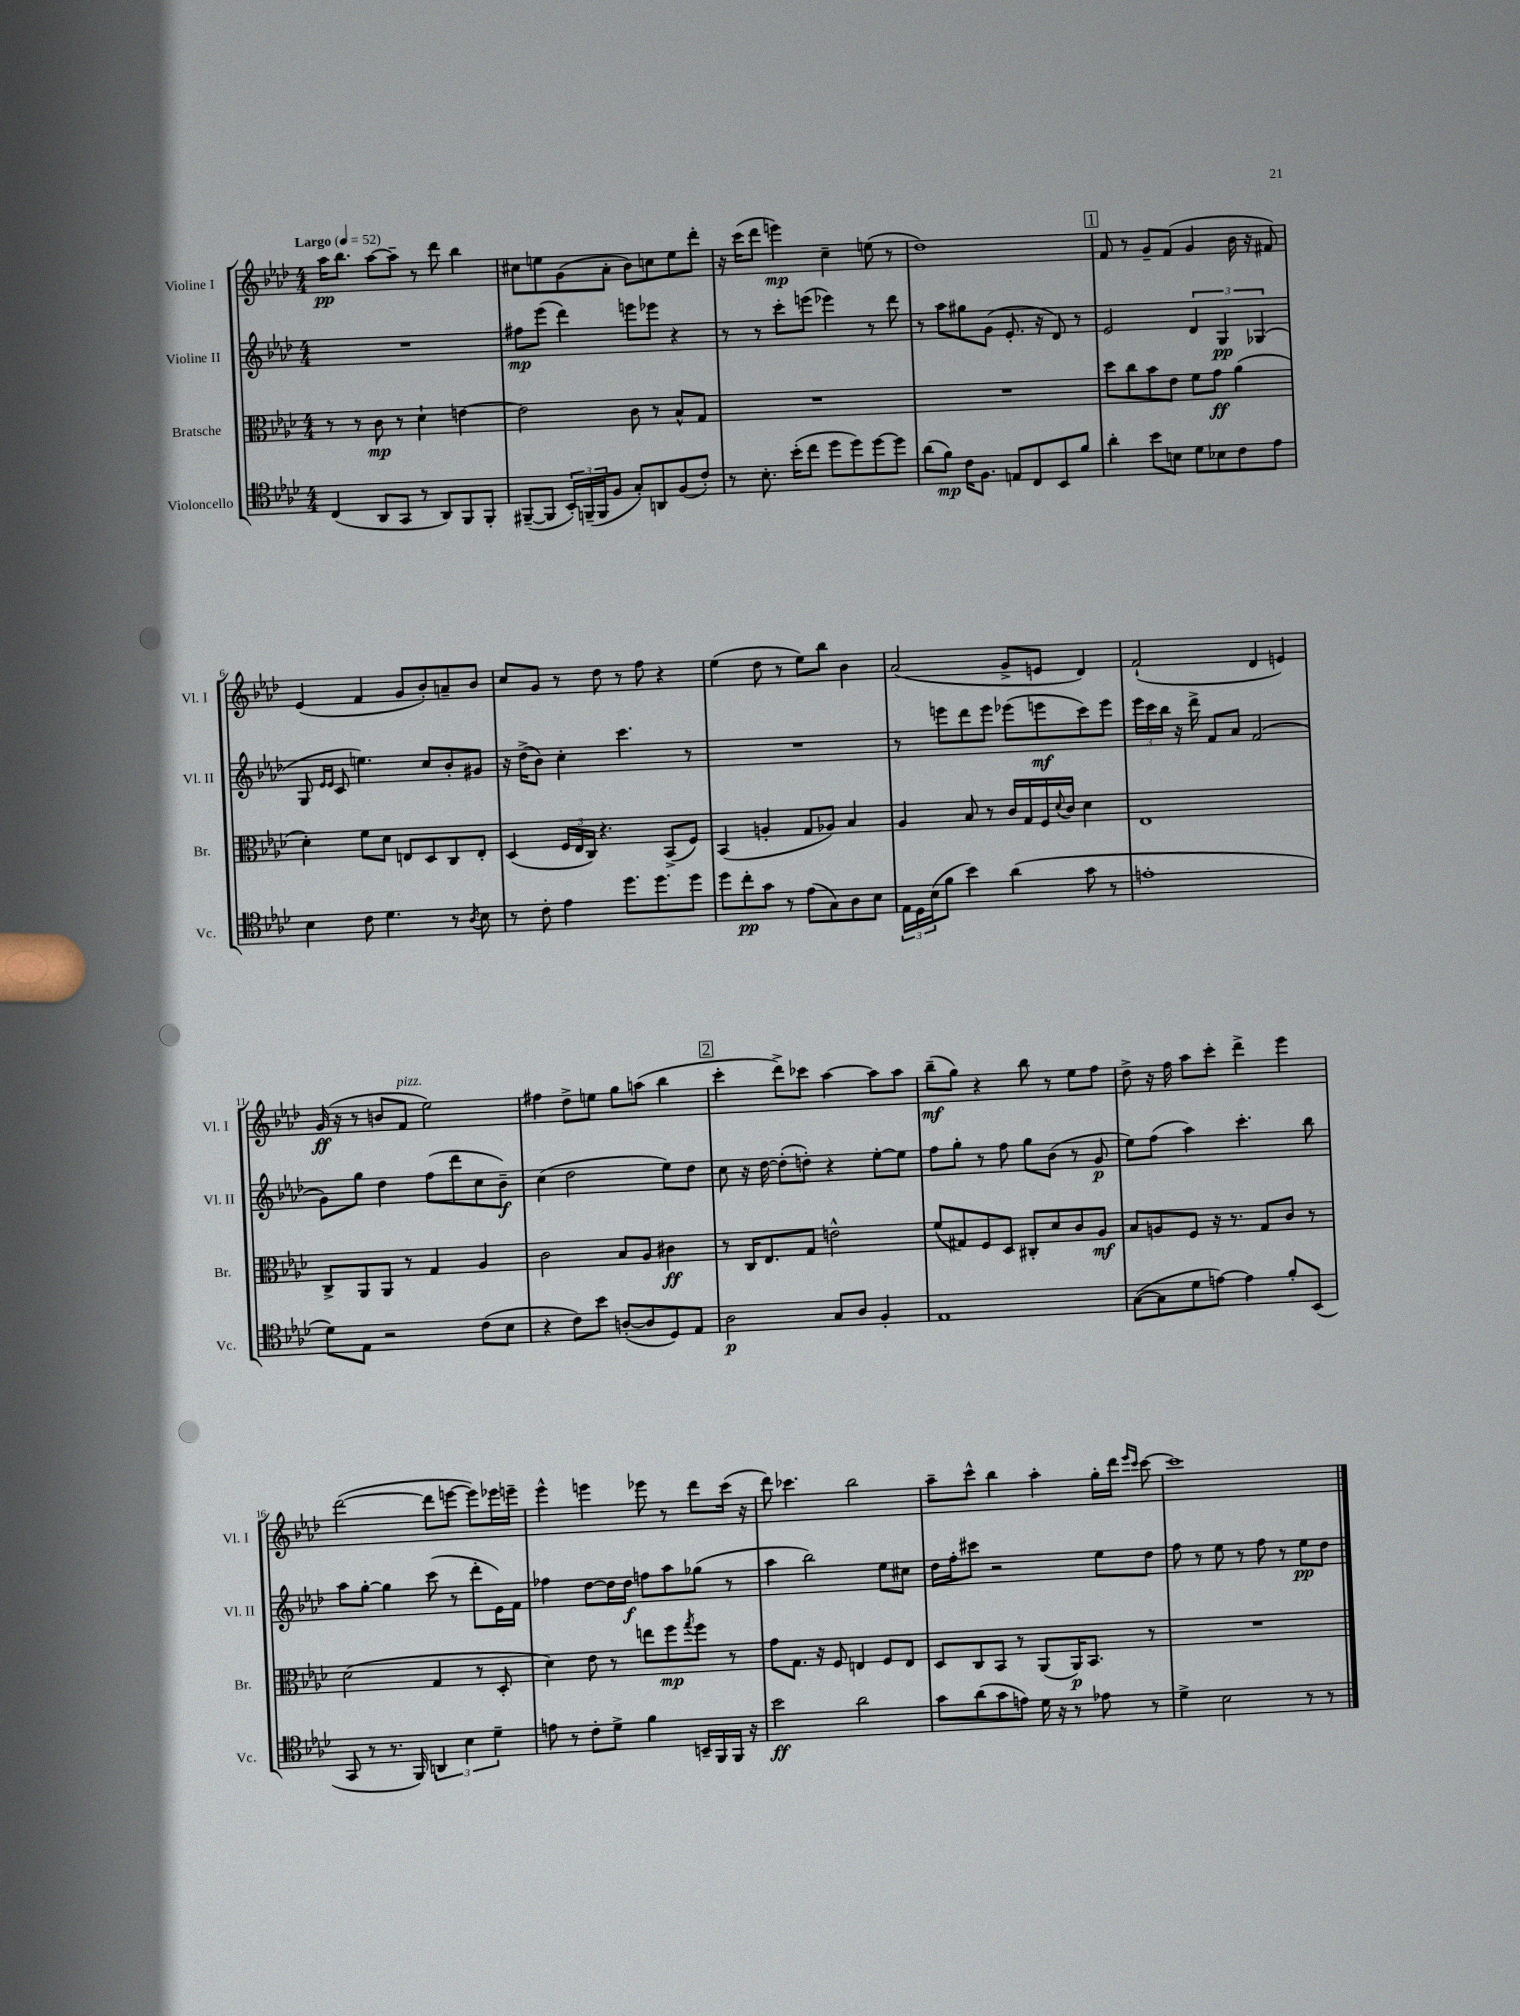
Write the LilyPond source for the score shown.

<<
\new StaffGroup <<
\new Staff = "s0" \with { instrumentName = "Violine I" shortInstrumentName = "Vl. I" } {
    \clef treble \key aes \major \numericTimeSignature \time 4/4 \tempo "Largo" 4 = 52
    aes''16\pp bes''8. aes''8~ aes''8-- r8 des'''8 bes''4 |
    cis''8 e''8 g'8( aes'8-. bes'8) c''8 e''8 des'''8-. |
    r16 c'''16( des'''8 e'''4\mp) c''4-- e''8( r8 |
    des''1) |
    \mark \markup { \box "1" } f'8 r8 g'8-- f'8( g'4 bes'16 r16 fis'8) |
    ees'4( f'4 g'8 bes'8-.) a'8-- bes'8 |
    c''8 g'8 r8 des''8 r8 f''8 r4 |
    ees''4( des''8 r8 ees''8) bes''8 bes'4 |
    aes'2( g'8-> e'8 des'4) |
    f'2-!( des'4 e'4) |
    g'16\ff( r16 r8 b'8 f'8^\markup { \italic "pizz." } ees''2) |
    fis''4 des''8-> e''8 g''8 a''8( bes''4 |
    \mark \markup { \box "2" } c'''4-. des'''8->) ces'''8 aes''4~ aes''8 aes''8 |
    bes''8--\mf( g''8) r4 bes''8 r8 ees''8 f''8 |
    des''8-> r16 f''16 aes''8 c'''8-. des'''4-> ees'''4 |
    des'''2~( des'''8 e'''8~ e'''8) ees'''16 e'''16-- |
    ees'''4-^ e'''4 ees'''8 r8 des'''8 c'''16( r16 |
    des'''8) ces'''4. bes''2 |
    aes''8-- c'''8-^ bes''4 aes''4-. g''16-. des'''16 \grace { ees'''16 c'''16 } c'''8~ |
    c'''1 \bar "|." |
}
\new Staff = "s1" \with { instrumentName = "Violine II" shortInstrumentName = "Vl. II" } {
    \clef treble \key aes \major \numericTimeSignature \time 4/4
    R1 |
    fis''8\mp ees'''8( des'''4) e'''8 ees'''8 r4 |
    r8 r8 c'''8-. e'''8( ees'''4) r8 des'''8 |
    r8 aes''8 gis''8 g'8( ees'8.-. r16 des'8) r8 |
    \mark \markup { \box "1" } ees'2 \tuplet 3/2 { des'4 g4\pp ges4( } |
    g8 \grace { ees'16 ees'16 } c'8 e''4.) c''8 bes'8-. gis'8 |
    r16 des''16->( bes'8) c''4-. c'''4. r8 |
    R1 |
    r8 e'''8 des'''8 e'''8 ees'''8( e'''8\mf c'''8) e'''8 |
    \tuplet 3/2 { ees'''16 c'''16 bes''16 } r16 des'''16-> f'8 aes'8 f'2( |
    g'8) g''8 des''4 f''8( des'''8 c''8 bes'8--\f) |
    c''4( des''2 ees''8) des''8 |
    \mark \markup { \box "2" } c''8 r16 des''16~ des''8-.( d''8-.) r4 ees''8~-. ees''8 |
    f''8 g''8-. r8 f''8 g''8 bes'8( r8 g'8\p |
    ees''8) f''8( aes''4) c'''4.-. bes''8 |
    aes''8 g''8~-. g''4 c'''8( r8 des'''8-. ees'16) f'16 |
    fes''4 des''8~ des''16 des''16\f f''8 aes''8 ges''8( r8 |
    aes''4 bes''2) ees''8 cis''8 |
    des''16 f''16-. cis'''8 r2 ees''8 des''8 |
    f''8 r8 ees''8 r8 f''8 r8 ees''8\pp des''8 \bar "|." |
}
\new Staff = "s2" \with { instrumentName = "Bratsche" shortInstrumentName = "Br." } {
    \clef alto \key aes \major \numericTimeSignature \time 4/4
    r8 r8 c'8\mp r8 des'4-! e'4~ |
    e'2 c'8 r8 bes8-^ g8 |
    R1 |
    R1 |
    \mark \markup { \box "1" } des''8 c''8 bes'8 ees'8 f'8 g'8\ff aes'4( |
    des'4-.) f'8 des'8 e8 des8 c8 e8-. |
    des4( \tuplet 3/2 { f16 ees16 c16) } r4. bes,8->( f8) |
    bes,4( a4-. g8 aes8) bes4 |
    aes4 bes8 r8 c'16 g16 f16 \appoggiatura { des'8 } c'16 des'4 |
    ees1 |
    c8-> aes,8 aes,8 r8 g4 aes4 |
    c'2 bes8 aes8 cis'4\ff |
    \mark \markup { \box "2" } r8 c16 ees8. g8 e'2-^ |
    f'8( gis8) f8 des8 cis8-. des'8 c'8 aes8\mf |
    bes8 a8 f8 r16 r8. g8 c'8 r8 |
    des'2( g4 r8 des8-. |
    des'4) ees'8 r8 e''8 f''8\mp \acciaccatura { g''8 } f''8 r8 |
    g'8 g8. r16 f8 e4 f8 e8 |
    des8 c8 bes,8 r8 aes,8( aes,16\p) bes,8. r8 |
    R1 \bar "|." |
}
\new Staff = "s3" \with { instrumentName = "Violoncello" shortInstrumentName = "Vc." } {
    \clef tenor \key aes \major \numericTimeSignature \time 4/4
    c4( aes,8 g,8 r8 aes,8) f,8 f,8-. |
    fis,8~--( fis,8 \tuplet 3/2 { bes,16-.) f,16--( f,16 } f8 g8-.) a,8 f8( c'8-.) |
    r8 bes8.-. bes'16-.( c''8 des''8 des''8) des''8~ des''8 |
    aes'8( f'8\mp) c'16 f8. e8 c8 bes,8 f'8 |
    \mark \markup { \box "1" } aes'4-. bes'8 b8 des'8 bes8 c'8 ees'8 |
    bes4 c'8 des'4. r8 \acciaccatura { aes8 } bes8 |
    r8 c'8-. ees'4 des''8. des''8. des''8 |
    des''8 c''8-.\pp g'8 r8 ees'8( g8) aes8 bes8 |
    \tuplet 3/2 { ees16 des16 bes16( } f'8 bes'4) aes'4( g'8 r8 |
    e'1-. |
    des'8) ees8 r2 c'8( bes8 |
    r4 c'8) bes'8 a8~-.( a8 des8) ees8 |
    \mark \markup { \box "2" } aes2\p g8 aes8 f4-. |
    ees1 |
    g8~( g8 des'8 e'8~) e'4 f'8-. bes,8( |
    g,8 r8 r8. f,16) \tuplet 3/2 { a,4 bes4 des'4-- } |
    e'8 r8 c'8-. des'8-> f'4 b,16-- f,16 f,16 r16 |
    bes'2\ff aes'2 |
    g'8 aes'8( g'8 e'8) des'16 r16 r8 ees'8 r8 |
    des'4-> bes2 r8 r8 \bar "|." |
}
>>
>>
